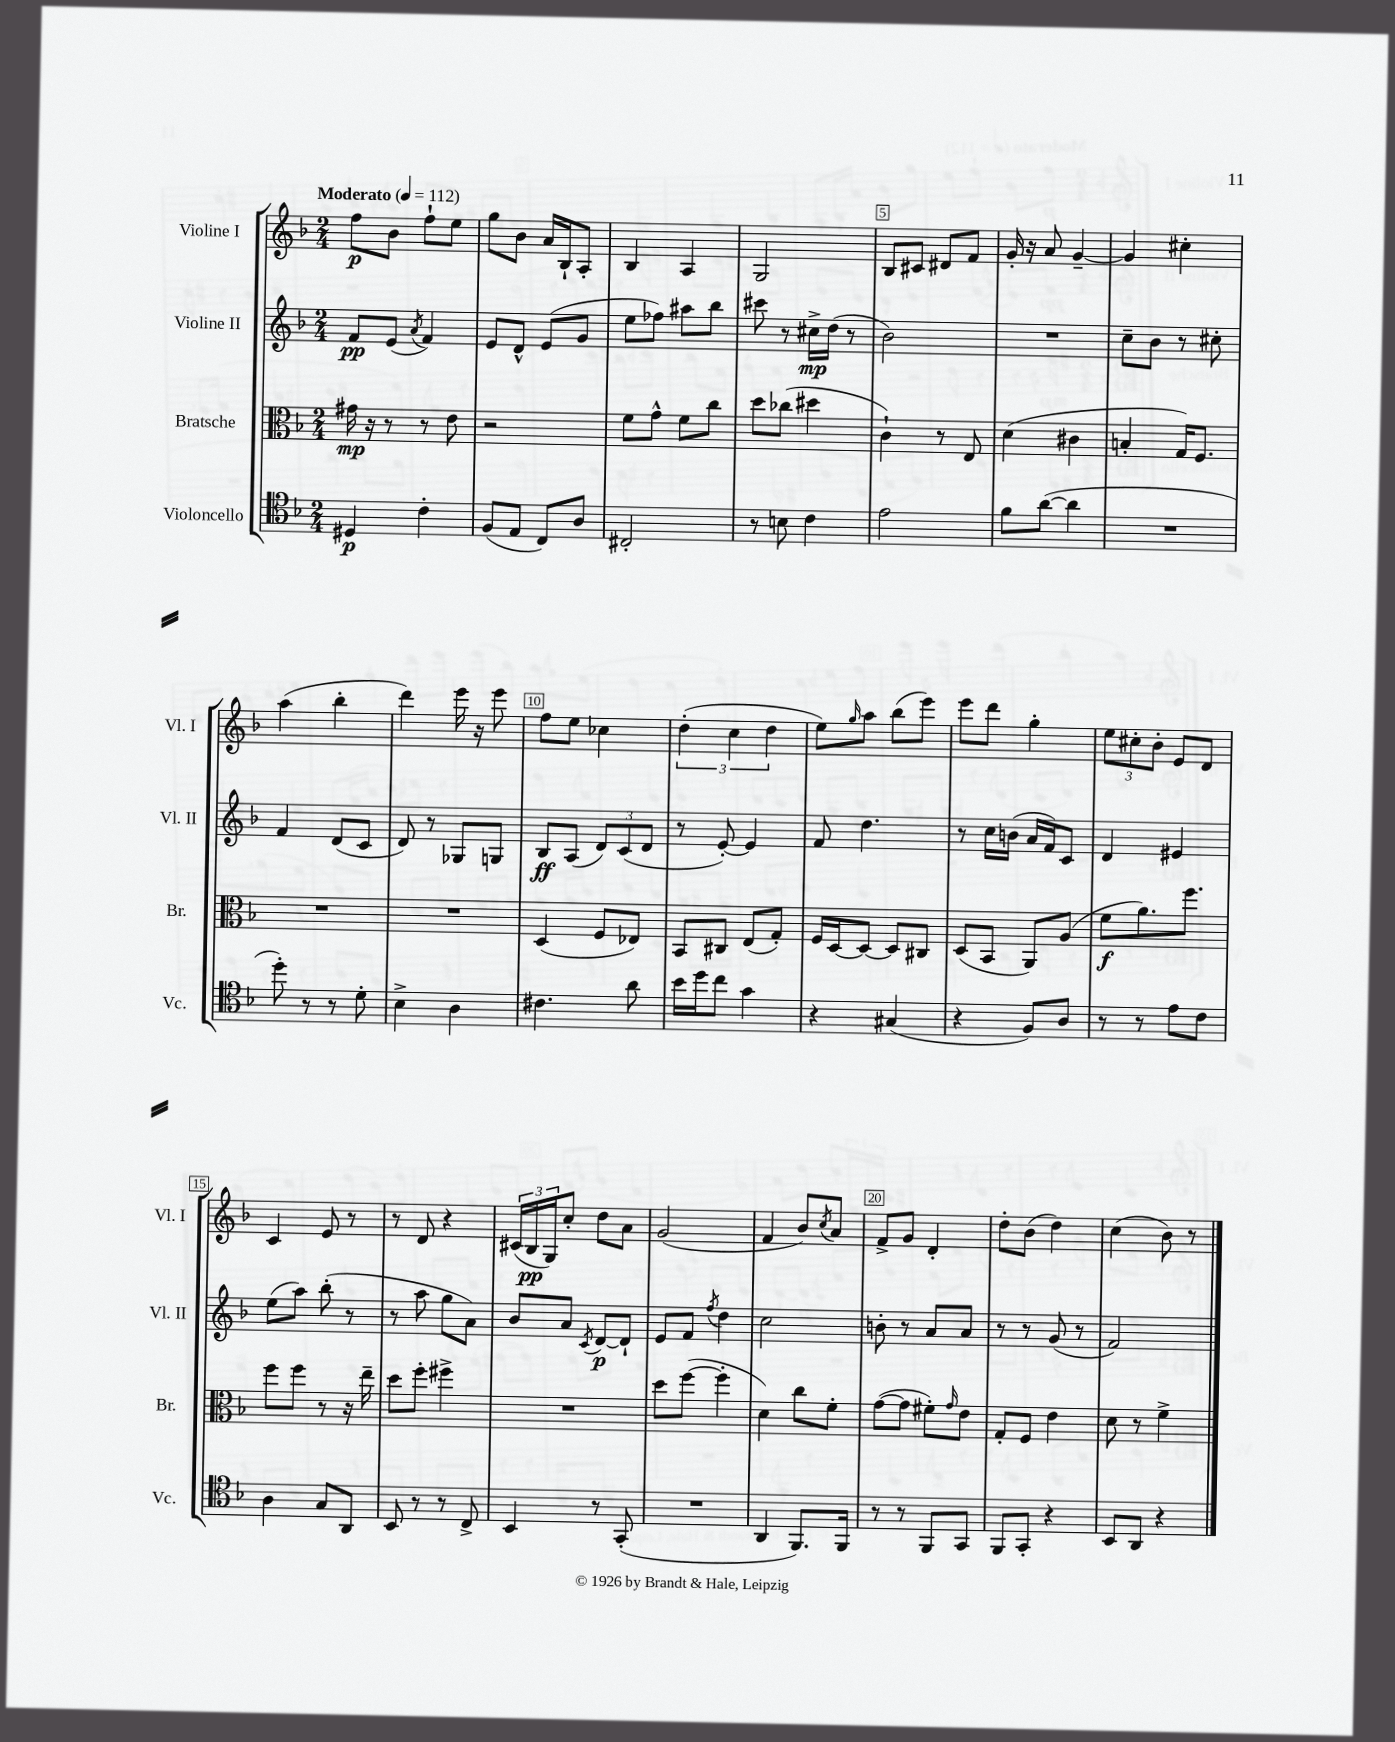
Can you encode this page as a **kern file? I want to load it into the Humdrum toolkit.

**kern	**kern	**kern	**kern
*staff4	*staff3	*staff2	*staff1
*clefC4	*clefC3	*clefG2	*clefG2
*k[b-]	*k[b-]	*k[b-]	*k[b-]
*M2/4	*M2/4	*M2/4	*M2/4
*MM112	*MM112	*MM112	*MM112
4D#/	16g#\	8f/L	8ff\L
.	16r	.	.
.	8r	(8e/J	8b-\J
.	.	8qa/	.
4c'\	8r	4f/)	8ff`\L
.	8e\	.	8ee\J
=	=	=	=
(8F/L	2r	8e/L	8gg\L
8E/J	.	8d^^/J	8b-\J
8C/L)	.	(8e/L	16a/LL
.	.	.	16B-`/J
8A/J	.	8g/J	8A'/J
=	=	=	=
2C#'/	8f\L	8ee\L	4B-/
.	8g^^\J	8ff-\J)	.
.	8f\L	8aa#\L	4A/
.	8cc\J	8bb-\J	.
=	=	=	=
8r	8dd\L	8ccc#\	2G/
8B\	(8cc-\J	8r	.
4c\	4dd#\	16cc#^\LL	.
.	.	(16dd\JJ	.
.	.	8r	.
=	=	=	=
2e\	4c`\)	2b-\)	8B-/L
.	.	.	8c#/J
.	8r	.	8d#/L
.	8E/	.	8f/J
=	=	=	=
8f\L	(4d\	2r	16g'/
.	.	.	16r
([8a\J	.	.	8a/
4a\]	4c#\	.	[4g~/
=	=	=	=
2r	4B'/	8cc~\L	4g/]
.	.	8b-\J	.
.	16G/LK)	8r	4cc#'\
.	8.F/J	.	.
.	.	8cc#'\	.
=	=	=	=
8dd'\)	2r	4f/	(4aa\
8r	.	.	.
8r	.	(8d/L	4bb-'\
8d'\	.	8c/J	.
=	=	=	=
4B-^\	2r	8d/)	4ddd\)
.	.	8r	.
4A\	.	8G-/L	16eee\
.	.	.	16r
.	.	8G/J	8eee\
=	=	=	=
4.c#\	(4D/	8B-/L	8ff\L
.	.	(8A/J	8ee\J
.	8F/L	12d/L)	4cc-\
.	.	(12c/	.
8a\	8E-/J)	.	.
.	.	12d/J	.
=	=	=	=
16b-\LL	8BB-/L	8r	(6dd'\
16dd\J	.	.	.
8cc\J	8C#/J	[8e'/)	.
.	.	.	6cc\
4g\	(8E/L	4e/]	.
.	.	.	6dd\
.	8G'/J)	.	.
=	=	=	=
4r	16F/LL	8f/	8ee\L)
.	[16D/J	.	.
.	.	.	16qqgg/
.	8D/_J	4.dd\	8aa\J
(4G#/	8D/]L	.	(8bb-\L
.	8C#/J	.	8eee\J)
=	=	=	=
4r	(8D/L	8r	8eee\L
.	8BB-/J	16cc\LL	8ddd\J
.	.	(16b\JJ	.
8F/L)	8AA/L)	16a/LL	4gg'\
.	.	16f/J)	.
8A/J	(8A/J	8c/J	.
=	=	=	=
8r	8f\L	4d/	12ee\L
.	.	.	12cc#'\
8r	8.a\)	.	.
.	.	.	12b-'\J
8e\L	.	4e#/	8e/L
.	8.ff\J	.	.
8c\J	.	.	8d/J
=	=	=	=
4A\	8ff\L	(8ee\L	4c/
.	8ff\J	8aa\J)	.
8G/L	8r	(8bb-'\	8e/
8AA/J	16r	8r	8r
.	16ee~\	.	.
=	=	=	=
8BB-/	8dd\L	8r	8r
8r	8ff'\J	8aa\	8d/
8r	4ff#^\	8gg\L	4r
8C^/	.	8a\J)	.
=	=	=	=
4BB-/	2r	8b-/L	(24c#/LL
.	.	.	24B-/
.	.	.	24G/J)
.	.	8a/J	8cc'/J
.	.	8qc/	.
8r	.	[8d/L	8dd\L
(8GG'/	.	8d`/]J	8a\J
=	=	=	=
2r	8dd\L	8e/L	(2g/
.	([8ff\J	8f/J	.
.	.	8qff/	.
.	4ff'\]	4dd\	.
=	=	=	=
4AA/	4d\)	2cc\	4f/
8.FF/L)	8cc\L	.	8b-/L)
.	.	.	8qcc/
.	8f'\J	.	8a/J
16FF/Jk	.	.	.
=	=	=	=
8r	([8g\L	8b'\	8f^/L
8r	8g\]J	8r	8g/J
8FF/L	8f#'\L)	8a/L	4d'/
.	16qqg/	.	.
8GG/J	8e\J	8a/J	.
=	=	=	=
8FF/L	8G'/L	8r	8dd'\L
8GG'/J	8F/J	8r	(8b-\J
4r	4e\	(8g/	4dd\)
.	.	8r	.
=	=	=	=
8BB-/L	8d\	2f/)	(4cc\
8AA/J	8r	.	.
4r	4f^\	.	8b-\)
.	.	.	8r
==	==	==	==
*-	*-	*-	*-
